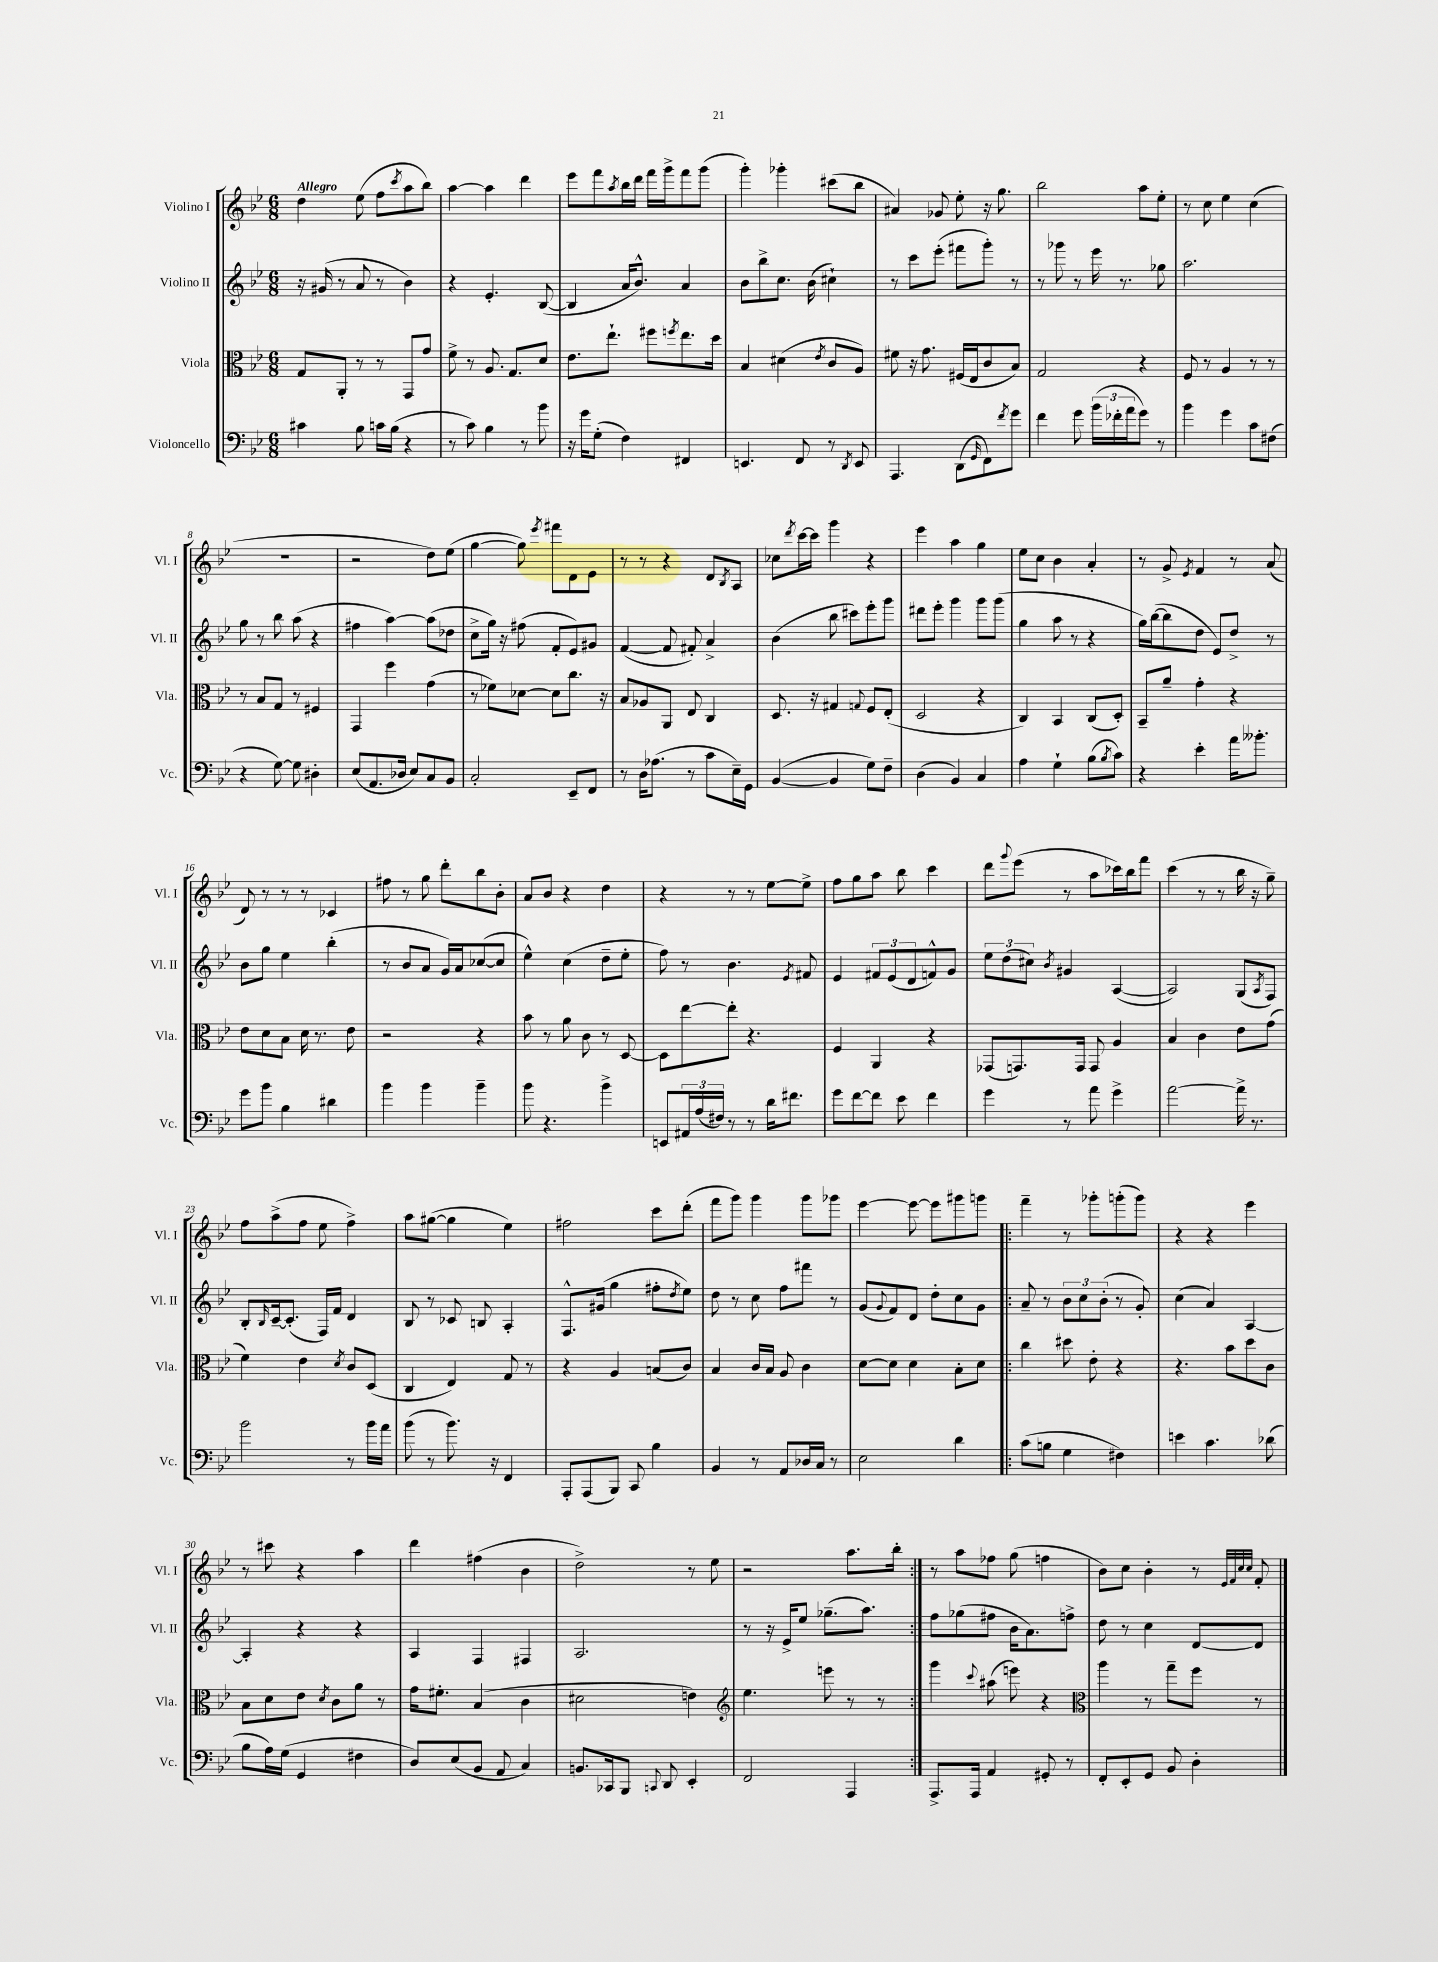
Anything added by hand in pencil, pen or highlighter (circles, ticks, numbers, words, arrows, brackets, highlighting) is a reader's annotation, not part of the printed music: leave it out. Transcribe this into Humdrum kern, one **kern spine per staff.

**kern	**kern	**kern	**kern
*staff4	*staff3	*staff2	*staff1
*clefF4	*clefC3	*clefG2	*clefG2
*k[b-e-]	*k[b-e-]	*k[b-e-]	*k[b-e-]
*M6/8	*M6/8	*M6/8	*M6/8
4c#	8G	16r	4dd
.	.	(16g#	.
.	8AA'	8r	.
8B-	8r	8a	(8ee-
16c	8r	8r	8ff
(16B-	.	.	.
.	.	.	8qccc
4r	8GG	4b-)	8aa
.	8g	.	8bb-)
=	=	=	=
8r	8f^	4r	[4aa
8c)	8r	.	.
4B-	8.A	4.e-'	4aa]
.	8.G	.	.
8r	.	.	4ddd
8b-	8d	([8B-	.
=	=	=	=
16r	8.e-	4B-]	8eee-
16g	.	.	.
(8G'	.	.	8fff
.	8.ee-`	.	.
.	.	.	8qaa
4F)	.	16a	16bb-
.	.	8.b-^^)	16ddd
.	8ff#	.	16fff
.	.	.	16ggg^
.	8qff	.	.
4FF#	8.ee-	4a	8fff
.	.	.	(8ggg
.	16dd	.	.
=	=	=	=
4.EE	4B-	8b-	4ggg')
.	.	8bb-^	.
.	(4d#	8.cc	4ggg-'
8FF	.	.	.
.	.	(16b-	.
.	8qe-	.	.
8r	8c	4cc#`)	(8ccc#
8qDD	.	.	.
8EE	8A)	.	8bb-
=	=	=	=
4.AAA	8f#	8r	4a#)
.	16r	8ccc	.
.	8.g	.	.
.	.	(8eee-'	8g-
(8DD	(16F#	8fff#	8ee-'
.	16E-	.	.
16qqGG	.	.	.
8FF)	8c	8ggg')	16r
.	.	.	8.gg
8qf	.	.	.
8g	8B-)	8r	.
=	=	=	=
4f	2G	8r	2bb-
.	.	8ggg-	.
8g	.	8r	.
(24b-	.	16eee-	.
24f-'	.	.	.
.	.	8.r	.
24a	.	.	.
8g)	4r	.	8aa
8r	.	8gg-	8ee-'
=	=	=	=
4b-	8F	2.aa	8r
.	8r	.	8cc
4g	4A	.	4ee-
8c	8r	.	(4cc
(8F#	8r	.	.
=	=	=	=
4r	8r	8gg	2.r
.	8B-	8r	.
[8G)	8G	8bb-	.
8G]	8r	(8aa	.
4D#'	4F#	4r	.
=	=	=	=
(8E-	4GG	4ff#	2r
8.AA	.	.	.
.	4ff	[4aa)	.
16D-	.	.	.
8E-)	.	.	.
8C	(4g	(8aa]	8dd)
8BB-	.	8dd-	(8ee-
=	=	=	=
2C'	8r	8cc^	[4gg
.	8f-)	16gg)	.
.	.	16r	.
.	[8d-	(8ff#	8gg])
.	.	.	8qeee-
.	8d-]	8f'	8fff#
8EE-~	8.cc	8e-)	8d
8FF	.	8g#	8e-
.	16r	.	.
=	=	=	=
8r	8B-	([4f	8r
16D	8A-	.	8r
(8.A-	.	.	.
.	8AA	8f]	4r
8r	8E-	8f#')	.
8c	4C	4a^	8d
.	.	.	8qB-
16E-~)	.	.	8A
16GG	.	.	.
=	=	=	=
([4BB-	8.D	(4b-	8cc-
.	.	.	8qddd
.	.	.	[16ccc
.	16r	.	16ccc]
4BB-]	4G#	8bb-	4ggg
.	.	8ccc#)	.
.	8qqG	.	.
8G)	8F	8eee-'	4r
8F~	(8E-'	8ggg	.
=	=	=	=
(4D	2D	8ddd#	4eee-
.	.	8eee-'	.
4BB-)	.	4ggg	4aa
4C	4r	8ggg	4gg
.	.	(8ggg	.
=	=	=	=
4A	4C)	4gg	8ee-
.	.	.	8cc
4G`	4BB-	8aa	4b-
.	.	8r	.
(8B-	(8C	4r	4a'
8qB-	.	.	.
8c)	8D')	.	.
=	=	=	=
4r	8BB-~	16gg)	8r
.	.	([16bb-	.
.	8a~	8bb-]	8g^
.	.	.	8qe-
4e-'	4g'	8dd	4f
.	.	8e-)	.
16a	4r	8dd^	8r
8.b--'	.	.	.
.	.	8r	(8a
=	=	=	=
8g	8e-	8b-	8d)
8b-	8d	8gg	8r
4B-	8B-	4ee-	8r
.	16d	.	8r
.	8.r	.	.
4d#	.	(4bb-'	4c-
.	8e-	.	.
=	=	=	=
4b-	2r	8r	8ff#
.	.	8b-	8r
4b-	.	8a	8gg
.	.	16g)	8ddd'
.	.	16a	.
4b-~	4r	([8cc-	8bb-
.	.	8cc-]	8b-'
=	=	=	=
8b-	8b-	4ee-^^)	8a
4.r	8r	.	8b-
.	8a	(4cc	4r
.	8c	.	.
4b-^	8r	8dd~	4dd
.	[8D	8ee-'	.
=	=	=	=
8EE	8D]	8ff)	4r
24AA#	[8ee-	8r	.
(24A	.	.	.
24F#)	.	.	.
8r	8ee-']	4.b-	8r
8r	4.r	.	8r
16d	.	.	[8ee-
8.f#	.	.	.
.	.	8qe-	.
.	.	8f#	8ee-^]
=	=	=	=
8g	4F	4e-	8ff
[8f	.	.	8gg
8f]	4AA	12f#	8aa
.	.	(12e-	.
8e-	.	.	8bb-
.	.	12d	.
4f	4r	8f^^)	4ccc
.	.	8g	.
=	=	=	=
4g	(8GG-	12ee-	8ddd
.	.	(12dd	.
.	.	.	8qqggg
.	8.GG)	.	(8eee-
.	.	12cc#)	.
.	.	8qb-	.
8r	.	4g#	8r
.	16GG	.	.
8a	8GG	.	8aa
4g^	4A	([4A	16ccc-)
.	.	.	16bb-
.	.	.	8fff
=	=	=	=
[2a	4B-	2A])	(4ccc
.	4c	.	8r
.	.	.	8r
16a^]	8e-	(8G	16bb-
8.r	.	.	16r
.	.	8qA	.
.	(8g	8F)	8gg~)
=	=	=	=
2b-	4f)	8B-'	8ff
.	.	16qqB-	.
.	.	[16c~	(8aa^
.	.	(8.c']	.
.	4e-	.	8ff
.	.	16F)	8ee-
.	.	16f	.
.	8qd	.	.
8r	8c	4d	4ff^)
16b-	(8D	.	.
16a	.	.	.
=	=	=	=
(8b-	4C	8B-	8aa
8r	.	8r	([8gg#
8.b-)	4E-)	8c-	4gg#]
.	.	8B	.
16r	.	.	.
4FF	8G	4A'	4ee-)
.	8r	.	.
=	=	=	=
8AAA'	4r	8.F^^	2ff#
(8AAA	.	.	.
.	.	(16g#	.
8BBB-)	4A	4gg	.
8CC	.	.	.
4B-	(8B	8ff#'	8ccc
.	.	8qdd	.
.	8c)	8ee-)	(8ddd'
=	=	=	=
4BB-	4B-	8dd	8fff
.	.	8r	8ggg)
8r	16c	8cc	4ggg
.	16B-	.	.
8AA	8A	8ff	.
16D-	4c	8fff#	8ggg
16C	.	.	.
8r	.	8r	8ggg-
=	=	=	=
2E-	[8d	(8g	[4eee-
.	.	8qqg	.
.	8d]	8f)	.
.	4d	8d	8eee-_
.	.	8dd'	8eee-]
4d	8B-'	8cc	8ggg#
.	8d	8g	8ggg
=!|:	=!|:	=!|:	=!|:
(8c	4cc	8a~	4fff~
8B	.	8r	.
4G	8dd#	12b-	8r
.	.	12cc	.
.	8e-'	.	8ggg-'
.	.	(12b-'	.
4F#)	4r	8r	(8ggg'
.	.	8g')	8ggg)
=	=	=	=
4e	4.r	(4cc	4r
4.c	.	4a)	4r
.	8b-	.	.
.	8dd	[4A	4eee-
(8d-	8c	.	.
=	=	=	=
8B-	8B-	4A']	8r
16A)	8d	.	8ccc#
(16G	.	.	.
4GG	8e-	4r	4r
.	8qd	.	.
.	8c	.	.
4F#	8a	4r	4aa
.	8r	.	.
=	=	=	=
8D)	16g	4A	4ddd
.	8.f#'	.	.
(8E-	.	.	.
8BB-	(4B-	4F	(4ff#
8AA	.	.	.
4C)	4c	4F#	4b-
=	=	=	=
8.BB	2d#	2.A	2dd^)
16CC-	.	.	.
8BBB-	.	.	.
8qqCC	.	.	.
8DD	.	.	.
4EE-'	4e)	.	8r
.	.	.	8ee-
=	=	=	=
*	*clefG2	*	*
2FF	4.ee-	8r	2r
.	.	16r	.
.	.	16e-^	.
.	.	8ee-	.
.	8eee	(8.gg-~	.
4AAA	8r	.	8.aa
.	.	8.aa)	.
.	8r	.	.
.	.	.	16bb-'
=:|!	=:|!	=:|!	=:|!
8.AAA^	4ggg	8ff	8r
.	.	(8gg-	8aa
16AAA	.	.	.
.	8qqccc	.	.
4AA	(8aa#	8ff#	8ff-
.	8eee)	16b-	(8gg
.	.	8.a)	.
8GG#'	4r	.	4ff
8r	.	8ff^	.
=	=	=	=
*	*clefC3	*	*
8FF'	4aa	8dd	8b-)
8EE-'	.	8r	8cc
8GG	8r	4cc	4b-'
8BB-	8gg~	.	.
4D'	8ff	[8d	8r
.	.	.	32qqe-
.	.	.	32qqf
.	.	.	32qqcc
.	.	.	32qqcc
.	8r	8d]	8f'
==	==	==	==
*-	*-	*-	*-
